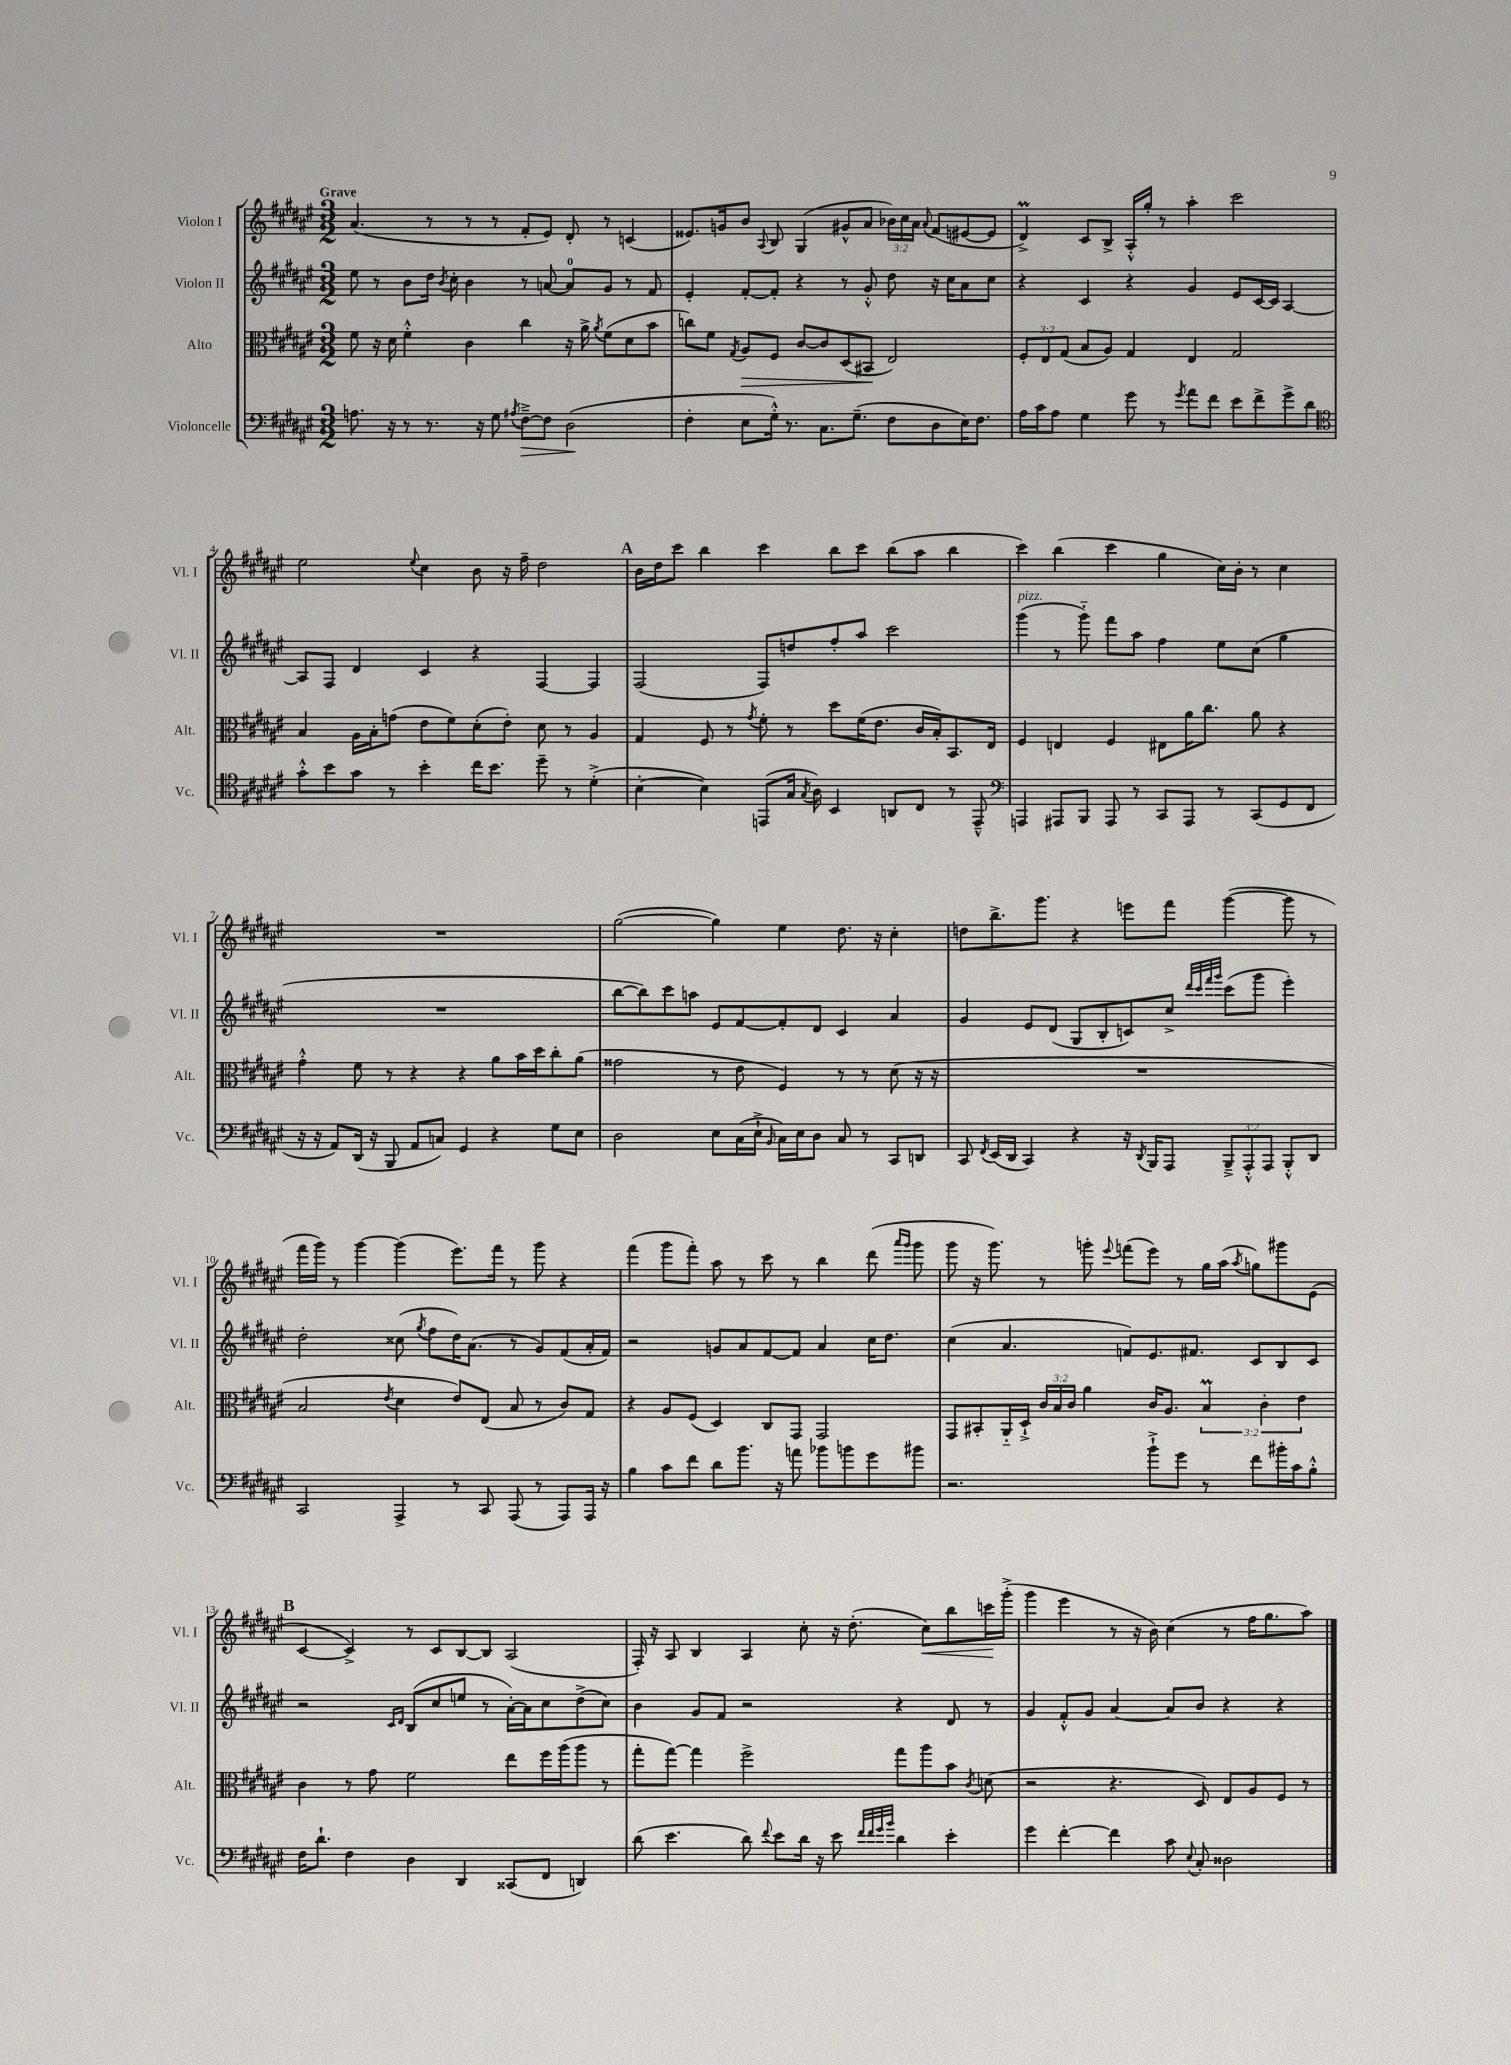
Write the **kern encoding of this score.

**kern	**kern	**kern	**kern
*staff4	*staff3	*staff2	*staff1
*clefF4	*clefC3	*clefG2	*clefG2
*k[f#c#g#d#a#e#]	*k[f#c#g#d#a#e#]	*k[f#c#g#d#a#e#]	*k[f#c#g#d#a#e#]
*M3/2	*M3/2	*M3/2	*M3/2
8.A\	8f#\	8ee#\	(4.a#/
.	16r	8r	.
16r	16d#\	.	.
8r	4f#'^^\	8b\L	.
8.r	.	16dd#\Jk	8r
.	.	8qb/	.
.	.	16cc#'\	.
.	4c#\	4b\	8r
16r	.	.	.
8G#\	.	.	8r
8qA#/	.	.	.
[8F#~^\L	4cc#\	8r	8f#'/L
8F#\]J	.	[8a/	8e#/J)
(2D#\	16r	8a/]L	8d#'/
.	16a#^\	.	.
.	8qa#/	.	.
.	(8f#\L	8g#/J	8r
.	8d#\	8r	(4c/
.	8b\J	8f#/	.
=	=	=	=
4F#'\	8cc\L)	4e#'/	8.e##/L)
.	8f#\J	.	.
.	.	.	16g/k
.	8qG#/	.	.
8E#\L	8A#/L	[8f#'/L	8b/J
.	.	.	8qqA#/
16G#'^^\Jk)	8F#/J	8f#'/]J	8B/
8.r	.	.	.
.	[8c#/L	4r	(4G#/
8.C#\L	8c#/]	.	.
.	(8D#/	8r	8g#^^/L
(8.G#~\J	.	.	.
.	8BB#/J	8g#'^^/	8a#/J
8F#\L	2E#/)	8dd#\	24b-\LL)
.	.	.	24cc#\
.	.	.	24a#\JJ
.	.	.	8qqa#/
8D#\	.	16r	(8f#/L
.	.	16cc#\LK	.
16E#\K)	.	8a#\	[8e#/
8.F#\J	.	.	.
.	.	8cc#\J	8e#/]J
=	=	=	=
16A#\LL	12F#'/L	4r	4d#^/)
16c#\J	.	.	.
.	12E#/	.	.
8A#\J	.	.	.
.	(12G#/J	.	.
4G#\	8B/L	4c#/	8c#/L
.	8A#/J)	.	8B^/J
8g#\	4G#/	4r	16A#'^^/LL
.	.	.	16gg#'/JJ
8r	.	.	8r
8qg#/	.	.	.
8a#\L	4E#/	4g#/	4aa#'\
8f#\J	.	.	.
8e#\L	2G#/	8e#/L	2ccc#\
8f#^\	.	[16c#/L	.
.	.	16c#/]JJ	.
8g#^\	.	[4A#/	.
8d#\J	.	.	.
=	=	=	=
*clefC4	*	*	*
8g#'^^\L	4B/	8A#/]L	2ee#\
8b\	.	8F#/J	.
8g#\J	16A#\LL	4d#/	.
.	16B'\J	.	.
8r	(8g\J	.	.
.	.	.	8qqee#/
4b'\	8e#\L	4c#/	4cc#\
.	8f#\)	.	.
16cc#\LK	(8d#'\	4r	8b\
8.b\J	.	.	.
.	8e#'\J)	.	16r
.	.	.	16ff#~\
8dd#~\	8d#\	[4F#/	2dd#\
8r	8r	.	.
(4d#'^\	4A#/	4F#/]	.
=	=	=	=
[4B'\	4G#/	(2F#/	16b\LL
.	.	.	16dd#\J
.	.	.	8ccc#\J
4B\])	8F#/	.	4bb\
.	8r	.	.
.	8qg#/	.	.
(8EE/L	8f#'\	8F#/L)	4ccc#\
16G#/Jk	8r	8dd/	.
8qG#/	.	.	.
16A#\)	.	.	.
4BB/	8dd#\L	8ff#'/	8bb\L
.	(16f#\K	8aa#/J	8ccc#\J
.	8.e#\J	.	.
8AA/L	.	2ccc#\	(8bb\L
8C#/J	16c#/LL	.	8aa#\J
.	16B'/J)	.	.
8r	8.BB/	.	4bb\
8EE~^^/	.	.	.
.	16E#/Jk	.	.
=	=	=	=
*clefF4	*	*	*
4AAA/	4F#/	(4ggg#\	4ccc#\)
8AAA#/L	4E/	8r	(4bb\
8BBB/J	.	8ggg#'~\)	.
8AAA#/	4F#/	8fff#\L	4ccc#\
8r	.	8aa#\J	.
8CC#/L	8E#\L	4ff#\	4gg#\
8AAA#/J	16a#\K	.	.
.	8.cc#\J	.	.
8r	.	8ee#\L	16cc#\LL)
.	.	.	16b'\JJ
(8CC#/L	8a#\	(8cc#\J	8r
8GG#/	4r	4gg#\	4cc#\
8FF#/J	.	.	.
=	=	=	=
16r	4g#'^^\	1.r	1.r
16r	.	.	.
8AA#/L)	.	.	.
(16DD#/Jk	8f#\	.	.
16r	.	.	.
8BBB/	8r	.	.
8AA#/L	4r	.	.
8C/J)	.	.	.
4GG#/	4r	.	.
4r	8a#\L	.	.
.	16b\L	.	.
.	16dd#\J	.	.
8G#\L	8cc#'\	.	.
8E#\J	(8a#\J	.	.
=	=	=	=
2D#\	2g##\	[8bb\L	([2gg#\
.	.	8bb\])	.
.	.	8ccc#\	.
.	.	8aa\J	.
8E#\L	8r	8e#/L	4gg#\])
(16C#\L	8e#\	[8f#/	.
16E#`^\JJ	.	.	.
16qqBB/	.	.	.
16C#\LL)	4F#/)	8f#'/]	4ee#\
16E#\J	.	.	.
8D#\J	.	8d#/J	.
8C#/	8r	4c#/	8.dd#\
8r	8r	.	.
.	.	.	16r
8CC#/L	(8d#\	4a#/	4cc#'\
8DD/J	16r	.	.
.	16r	.	.
=	=	=	=
8CC#/	1.r	4g#/	8dd\L
8qFF#/	.	.	.
(16EE#/LL	.	.	8.bb^\
16DD#/JJ	.	.	.
4CC#/)	.	8e#/L	.
.	.	.	8.ggg#\J
.	.	(8d#/J	.
4r	.	8G#/L	4r
.	.	8B'/	.
16r	.	8c/)	8eee\L
8qDD#/	.	.	.
16BBB/LK	.	.	.
8AAA#/J	.	8cc#^/J	8fff#\J
.	.	32qqddd#/LLL	.
.	.	32qqccc#/	.
.	.	32qqfff#/	.
.	.	32qqggg#/JJJ	.
12BBB~^/L	.	(8ccc#\L	([4ggg#\
12AAA#'^^/	.	.	.
.	.	8ggg#\J	.
12AAA#/J	.	.	.
8BBB'^^/L	.	4eee#'\)	8ggg#\]
8DD#/J	.	.	8r
=	=	=	=
2CC#/	2B/	2dd#'\	16fff#\LL
.	.	.	16ggg#\JJ)
.	.	.	8r
.	.	.	[4ggg#\
.	8qe#/	.	.
4AAA#^/	4d#\	(8cc##\	(4ggg#\]
.	.	8qgg#/	.
.	.	8ff#\L	.
8r	8e#/L)	16dd#\K)	8.eee#\L)
.	.	(8.a#\J	.
8CC#/	(8E#/J	.	.
.	.	.	16fff#\Jk
(8AAA#/	8B/	8r	8r
8r	8r	8g#/L)	8ggg#\
8AAA#/L)	8c#/L)	(8f#/	4r
16AAA#/Jk	8G#/J	16a#'/L	.
16r	.	16f#/JJ)	.
=	=	=	=
4B\	4r	2r	(4fff#\
8c#\L	8A#/L	.	8ggg#\L
8f#\J	(8F#/J	.	8fff#'\J)
8d#\L	4D#/)	8g/L	8aa#\
8.b\J	.	8a#/	8r
.	8C#/L	[8f#/	8ccc#\
16r	.	.	.
8a\	8GG#/J	8f#/]J	8r
8b-\L	2GG#/	4a#/	4bb\
8b\	.	.	.
8g#\	.	16cc#\LK	(8ddd#\
.	.	8.dd#\J	.
.	.	.	16qqaaa#/LL
.	.	.	16qqggg#/JJ
8b#\J	.	.	8ggg#\
=	=	=	=
2.r	8GG#/L	(4cc#\	8ggg#\
.	8BB#'/	.	16r
.	.	.	8.ggg#\)
.	16AA#'~/L	4.a#/	.
.	16D#`^/JJ	.	.
.	24c#/LL	.	8r
.	24B/	.	.
.	24c#/JJ	.	.
.	4a#\	.	8ggg'\
.	.	.	8qqeee#/
.	.	8f/L)	(8fff\L
8b`^\L	16c#/LK	8.e#/	8eee#\J)
.	8.A#/J	.	.
8g#\J	.	.	8r
.	.	8.f#/J	.
8r	6B/	.	16gg#\LL
.	.	.	(16aa#\JJ
.	.	.	8qaa#/
8f#\L	.	8c#/L	8gg\L)
.	6c#'\	.	.
16b#'\L	.	8B/	8ggg#\
16c#\J	.	.	.
.	6e#\	.	.
8B'^^\J	.	8c#/J	(8e#\J
=	=	=	=
16F#\LK	4c#\	2r	[4c#/
8.d#`\J	.	.	.
4F#\	8r	.	4c#^/])
.	8g#\	.	.
.	.	16qqc#/LL	.
.	.	16qqd#/JJ	.
4D#\	2f#\	(8B/L	8r
.	.	8cc#/	8c#/L
4DD#/	.	8ee/J	[8B/
.	.	8r	8B/]J
(8CC##/L	8ee#\L	[16a#'\LL)	(2A#/
.	.	16a#\]J	.
8FF#/J	16ff#\L	8cc#\	.
.	(16aa#\J	.	.
4DD/)	8aa#\J	(8dd#^\	.
.	8r	8cc#\J)	.
=	=	=	=
(8d#\	8gg#'\L	4b\	16F#'/)
.	.	.	16r
4.e#\	[8gg#\J)	.	8A#/
.	4gg#\]	8g#/L	4B/
.	.	8f#/J	.
8d#\)	2ff#^\	2r	4A#/
8qqf#/	.	.	.
8e#\L	.	.	.
16d#\Jk	.	.	8cc#'\
16r	.	.	.
8e#\	.	.	16r
.	.	.	(8.dd#'\
32qqf#/LLL	.	.	.
32qqf#/	.	.	.
32qqg#/	.	.	.
32qqb/JJJ	.	.	.
4d#\	8gg#\L	4r	.
.	8aa#\	.	8cc#\L)
4e#'\	8b\J	8d#/	8bb\
.	8qc#/	.	.
.	(8d\	8r	16ccc\L
.	.	.	(16ggg#'^\JJ
=	=	=	=
4g#\	2r	4g#/	4ggg#\
[4f#'\	.	8f#'^^/L	4eee#\
.	.	8g#/J	.
4f#\]	4.r	[4a#/	8r
.	.	.	16r
.	.	.	16b\)
8c#\	.	8a#/]L	(4cc#\
8qqE#/	.	.	.
8C#'/	8D#/)	8b/J	.
2D##\	8E#/L	4r	8r
.	8A#/	.	16ff#\LK
.	.	.	8.gg#\
.	8F#/J	4r	.
.	8r	.	8aa#\J)
==	==	==	==
*-	*-	*-	*-
